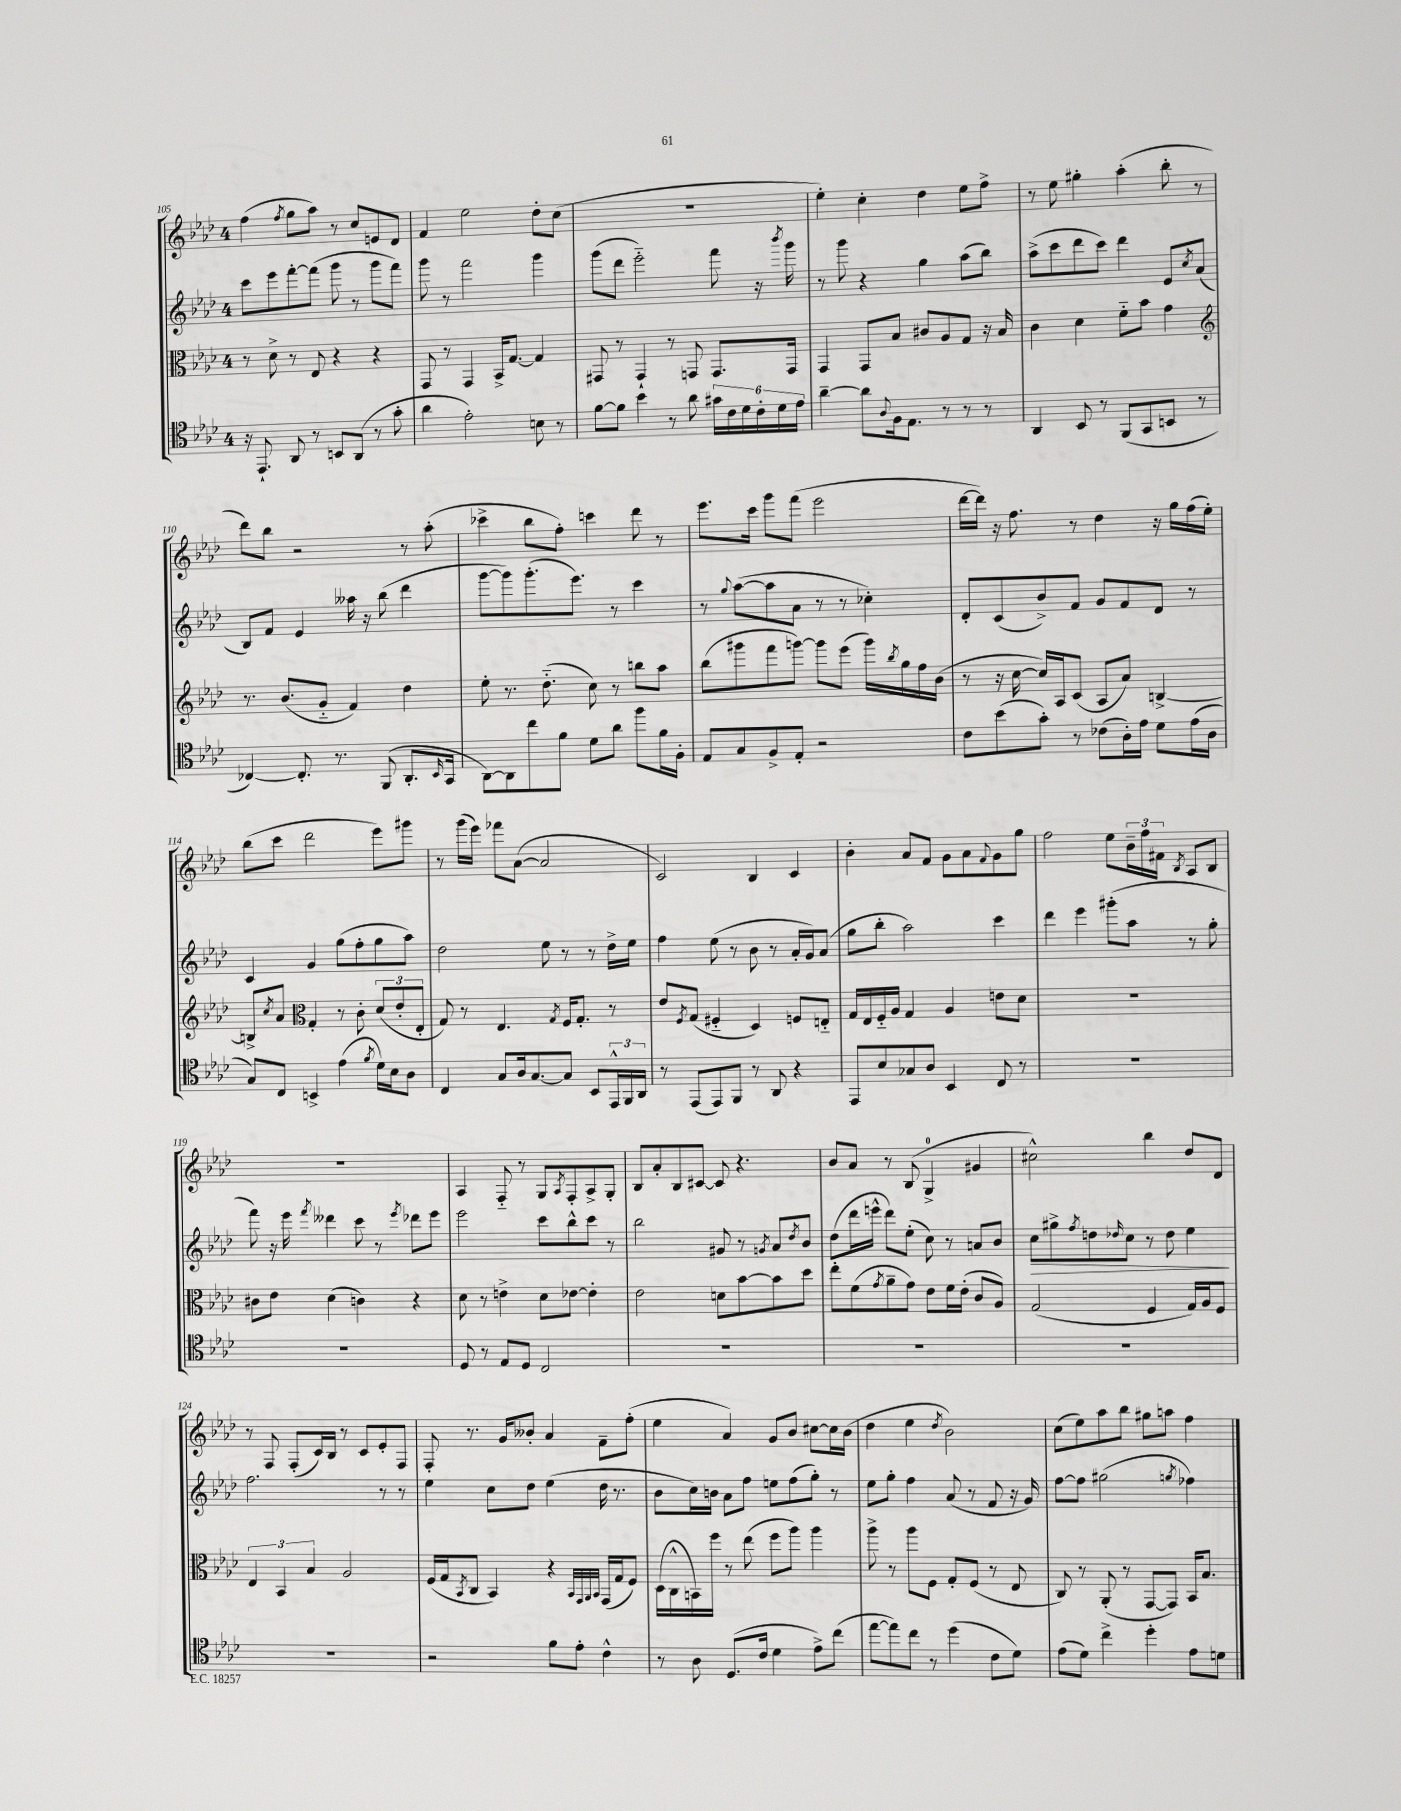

**kern	**kern	**kern	**kern
*staff4	*staff3	*staff2	*staff1
*clefC4	*clefC3	*clefG2	*clefG2
*k[b-e-a-d-]	*k[b-e-a-d-]	*k[b-e-a-d-]	*k[b-e-a-d-]
*M4/4	*M4/4	*M4/4	*M4/4
16r	8r	8ccc\L	(4ff\
8.EE-`/	.	.	.
.	8d-^\	8eee-\	.
.	.	.	8qff/
8AA-/	8r	[8fff'\	8gg\L
8r	8E-/	(8fff\]J	8aa-\J)
8BB/L	4r	8ggg\	8r
(8AA-/J	.	8r	8cc/L
8r	4r	8ggg\L	8e/
8g'\	.	8fff\J)	8d-/J
=	=	=	=
4a-\	8GG/	8ggg\	4f/
.	8r	8r	.
2e-'\)	4GG/	2fff\	2ee-\
.	16BB-^/LK	.	.
.	[8.G/J	.	.
8B\	4G/]	4ggg\	8dd-'\L
8r	.	.	(8cc\J
=	=	=	=
[8f\L	8GG#/	(8ggg\L	1r
8f\]J	8r	8ddd-\J	.
4b-\	4GG#`/	2eee-'~\)	.
8r	8r	.	.
8a-\	8GG/	.	.
24g#\LL	8.GG/L	8fff\	.
24c\	.	.	.
24d-\	.	.	.
24c'\	.	16r	.
24d-\	.	.	.
.	.	8qbbb-/	.
.	16GG/Jk	16ggg\	.
24e-\JJ	.	.	.
=	=	=	=
[4a-~\	4GG/	8r	4ee-'\)
.	.	8ggg\	.
8a-\]L	8GG/L	4r	4cc'\
8qqA-/	.	.	.
16F\k	8B-/J	.	.
8.E-\J	.	.	.
.	8c#/L	4gg\	4dd-\
8r	8A-/	.	.
8r	8G/J	(8aa-\L	8ee-\L
8r	16r	8bb-\J)	8ff^\J
.	16B-/	.	.
=	=	=	=
4AA-/	4c\	(8aa-^\L	8r
.	.	8ccc\	8ee-\
8BB-/	4d-\	8ddd-\	4gg#'\
8r	.	8ccc\J)	.
(8FF/L	8f'~\L	4ddd-\	(4aa-'\
8GG/	8b-\J	.	.
8BB/J	4g\	8e-/L	8bb-'\
.	.	8qcc/	.
8r	.	(8a-/J	8r
=	=	=	=
*	*clefG2	*	*
[4C-/)	8.r	8B-/L)	8ddd-\L)
.	.	8f/J	8bb-\J
.	(8.b-/L	.	.
8.C-'/]	.	4e-/	2r
.	8g'~/J	.	.
8.r	.	.	.
.	4f/)	16aa--\	.
.	.	16r	.
(8FF/	.	(8bb-\	.
8.AA-'/L	4dd-\	4ddd-\	8r
.	.	.	(8aa-'\
16qqBB-/	.	.	.
16GG/Jk	.	.	.
=	=	=	=
[8AA-\L)	8ee-'\	[8ggg\L	4ccc-^\
8AA-\]	8.r	8ggg\])	.
8cc\	.	(8.ggg'\	8bb-\L
.	(8.dd-'~\	.	.
8f\J	.	.	8ff'\J)
.	.	8.eee-\J)	.
8d-\L	8cc\)	.	4ccc\
8a-\J	8r	8r	.
8ff\L	8bb\L	4ccc\	8ddd-\
16f\L	8aa-\J	.	8r
16F'\JJ	.	.	.
=	=	=	=
8E-/L	(8bb-\L	8r	8.eee-\L
.	.	8qqgg/	.
8G/	8ggg#\	([8aa-\L	.
.	.	.	16ccc\Jk
8F^/	8fff\	8aa-\]	8ggg\L
8E-'/J	[8ggg\J)	8a-\J	(8fff\J
2r	8ggg\]L	8r	2eee-\
.	(8eee-\J	8r	.
.	16ggg\LL)	4cc-'\)	.
.	8qbb-/	.	.
.	16gg\	.	.
.	16ff\	.	.
.	(16b-\JJ	.	.
=	=	=	=
8c\L	8r	8d-'/L	[16ddd-\LL
.	.	.	16ddd-\]JJ)
(8b-\	16r	(8c/	16r
.	[16cc\	.	8.ff\
8g'\J)	16cc/]LL)	8b-^/)	.
.	16A-/J	.	.
8r	(8c/J	8f/J	8r
(8c-\L	8A-/L	8g/L	4dd-\
16A-'\L)	8a-/J)	8f/	.
16e-\JJ	.	.	.
8d-\L	[4B^/	8d-/J	16r
.	.	.	16gg\LL
(16e-\L	.	8r	(16ff\
16A-\JJ	.	.	16ee-'\JJ)
=	=	=	=
8G/L)	8B^/]L	4c/	(8bb-\L
.	8qcc/	.	.
8C/J	8a-/J	.	8ccc\J
*	*clefC3	*	*
4BB^/	4G'/	4g/	2ddd-\
(4e-\	8r	(8gg\L	.
.	8c'\	8ff'\	.
8qf/	.	.	.
16d-\LL)	(12d-/L	8gg\	8eee-\L)
16B-\J	.	.	.
.	12e-'/	.	.
8A-\J	.	8aa-\J)	8ggg#\J
.	12E-'/J	.	.
=	=	=	=
4C/	8G/)	2dd-\	8r
.	8r	.	(16ggg\LL
.	.	.	16eee-\JJ)
8G/L	4.E-/	.	8fff-\L
16A-/k	.	.	([8a-\J
[8.G/	.	.	.
.	.	8ee-\	2a-/]
.	8qG/	.	.
8G/]J	16F/LK	8r	.
.	8.G'/J	.	.
8BB-/L	.	8r	.
24EE-^^/L	8r	16dd-^\LL	.
24FF/	.	.	.
.	.	16ee-\JJ	.
24AA-/JJ	.	.	.
=	=	=	=
8r	8e-/L	4ff\	2c/)
.	8qF/	.	.
(8EE-/L	(8G/J	.	.
8EE-/)	4F#'~/	(8ee-\	.
8FF/J	.	8r	.
8r	4D-/)	8b-\	4B-/
8AA-/	.	8r	.
4r	8F/L	16a-'/LL	4c/
.	.	16g/J)	.
.	8E'~/J	(8a-/J	.
=	=	=	=
8EE-/L	16G/LL	8gg\L	4b-'\
.	16E-/	.	.
8B-/	16F'~/	8bb-'\J	.
.	16A-/JJ	.	.
8G-/	4G/	2aa-\)	8a-/L
8A-/J	.	.	8f/J
4BB-/	4A-/	.	8g\L
.	.	.	8a-\
.	.	.	8qqf/
8C/	8e\L	4ccc\	8g\
8r	8d-\J	.	8gg\J
=	=	=	=
1r	1r	4ddd-\	2ff\
.	.	4eee-\	.
.	.	(8ggg#'\L	8ee-\L
.	.	8aa-\J	24b-~\L
.	.	.	24ff\
.	.	.	24f#\JJ
.	.	.	8qB-/
.	.	8r	8A-/L
.	.	8gg'\	8B-/J
=	=	=	=
1r	8c#\L	8fff\)	1r
.	8e-\J	16r	.
.	.	16eee-\	.
.	.	8qfff/	.
.	(4d-\	4ddd--\	.
.	4c\)	8ccc\	.
.	.	8r	.
.	.	8qeee-/	.
.	4r	8ddd-\L	.
.	.	8eee-\J	.
=	=	=	=
8D-/	8d-\	2eee-\	4A-/
8r	8r	.	.
8E-/L	4e^\	.	8F'~/
8D-/J	.	.	8r
2C/	8d-\L	8ccc\L	8G/L
.	.	.	8qA-/
.	[8e-\J	8bb-^^\	8F'/
.	4e-'\]	8ccc\J	8A-^/
.	.	8r	8G'/J
=	=	=	=
1r	2e-\	2bb-\	8B-/L
.	.	.	8a-'/
.	.	.	8B-/
.	.	.	[8c#/J
.	8d\L	8g#/	8c#/]
.	[8b-\	8r	4.r
.	.	8qg/	.
.	8b-\]	8a-/L	.
.	.	8qdd-/	.
.	8dd-\J	8b-/J	.
=	=	=	=
1r	8ee-'\L	(8dd-\L	8b-/L
.	(8f\	16ddd-\L	8a-/J
.	.	16eee^^\JJ	.
.	8qg/	.	.
.	8a-~\	8ddd-\L)	8r
.	8g\J)	(8ee-'\J	(8B-/
.	8e-\L	8cc\)	4G^/
.	16f\L	8r	.
.	(16e-'\JJ	.	.
.	8c/L	8a/L	4g#/
.	8A-/J)	8b-/J	.
=	=	=	=
1r	(2G/	8cc\L	2cc#^^\)
.	.	8gg#^\	.
.	.	8qff/	.
.	.	8dd\	.
.	.	16qqdd-/	.
.	.	8cc\J	.
.	4F/	8r	4bb-\
.	.	8dd-\	.
.	16G/LL)	4ee-\	8dd-/L
.	16A-/J	.	.
.	8F/J	.	8d-/J
=	=	=	=
1r	6E-/	2.ff\	8r
.	.	.	8F/
.	6BB-/	.	.
.	.	.	(8F'/L
.	6B-/	.	.
.	.	.	16c/L)
.	.	.	16B-/JJ
.	2A-/	.	8r
.	.	.	8c/L
.	.	8r	8e-'/
.	.	8r	8F/J
=	=	=	=
2r	(16F/LL	4ee-\	8F'/
.	16G/J	.	.
.	8qBB-/	.	.
.	8C/J	.	8.r
.	4BB-/)	8cc\L	.
.	.	.	16g/LK
.	.	8dd-\J	8b--'/J
8f\L	4r	(4ee-\	4a-/
8e-'\J	.	.	.
.	32qqBB-/LLL	.	.
.	32qqGG/	.	.
.	32qqAA-/	.	.
.	32qqBB-/JJJ	.	.
4c^^\	(16GG/LL	16dd-\	8f~\L
.	16G/J	8.r	.
.	8F/J)	.	(8ff'\J
=	=	=	=
8r	(16D-\LL	8b-\L	4ee-\
.	16C^^\	.	.
8A-\	16BB\)	16cc\L)	.
.	16ff\JJ	16b\JJ	.
(8.D-/L	8r	8a-\L	4a-/)
.	(8ee-\	8ff\J	.
16c/Jk	.	.	.
4d-\	8ff\L	8ee\L	8g/L
.	8aa-\J)	(8ff\	8b-/J
8e-^\L)	4aa-\	8gg'\J)	[8cc#\L
(8cc\J	.	8r	16cc#\]L
.	.	.	(16b-\JJ
=	=	=	=
[8ee-\L	8aa-^\	8ee-\L	4dd-\
8ee-\])	8r	8gg'\J	.
8cc\J	8aa-\L	4ff\	4ee-\
8r	8F\J	.	.
.	.	.	8qdd-/
(4dd-\	8G'/L	(8a-/	2b-\)
.	(8F/J	8r	.
8c\L	8r	8f/	.
8d-\J)	8E-/	16r	.
.	.	16g/)	.
=	=	=	=
(8e-\L	8C/)	[8ff\L	(8cc\L
8d-\J)	8r	8ff\]J	8ee-\)
4cc^\	(8AA-'/	(2gg#\	8aa-\
.	8r	.	8bb-\J
4dd-'\	[8GG/L	.	8gg#\L
.	8GG/]J)	.	8aa\J
.	.	8qgg/	.
8e-\L	16BB-/LK	4ff-\)	4ff\
.	8.B-/J	.	.
8d\J	.	.	.
==	==	==	==
*-	*-	*-	*-
